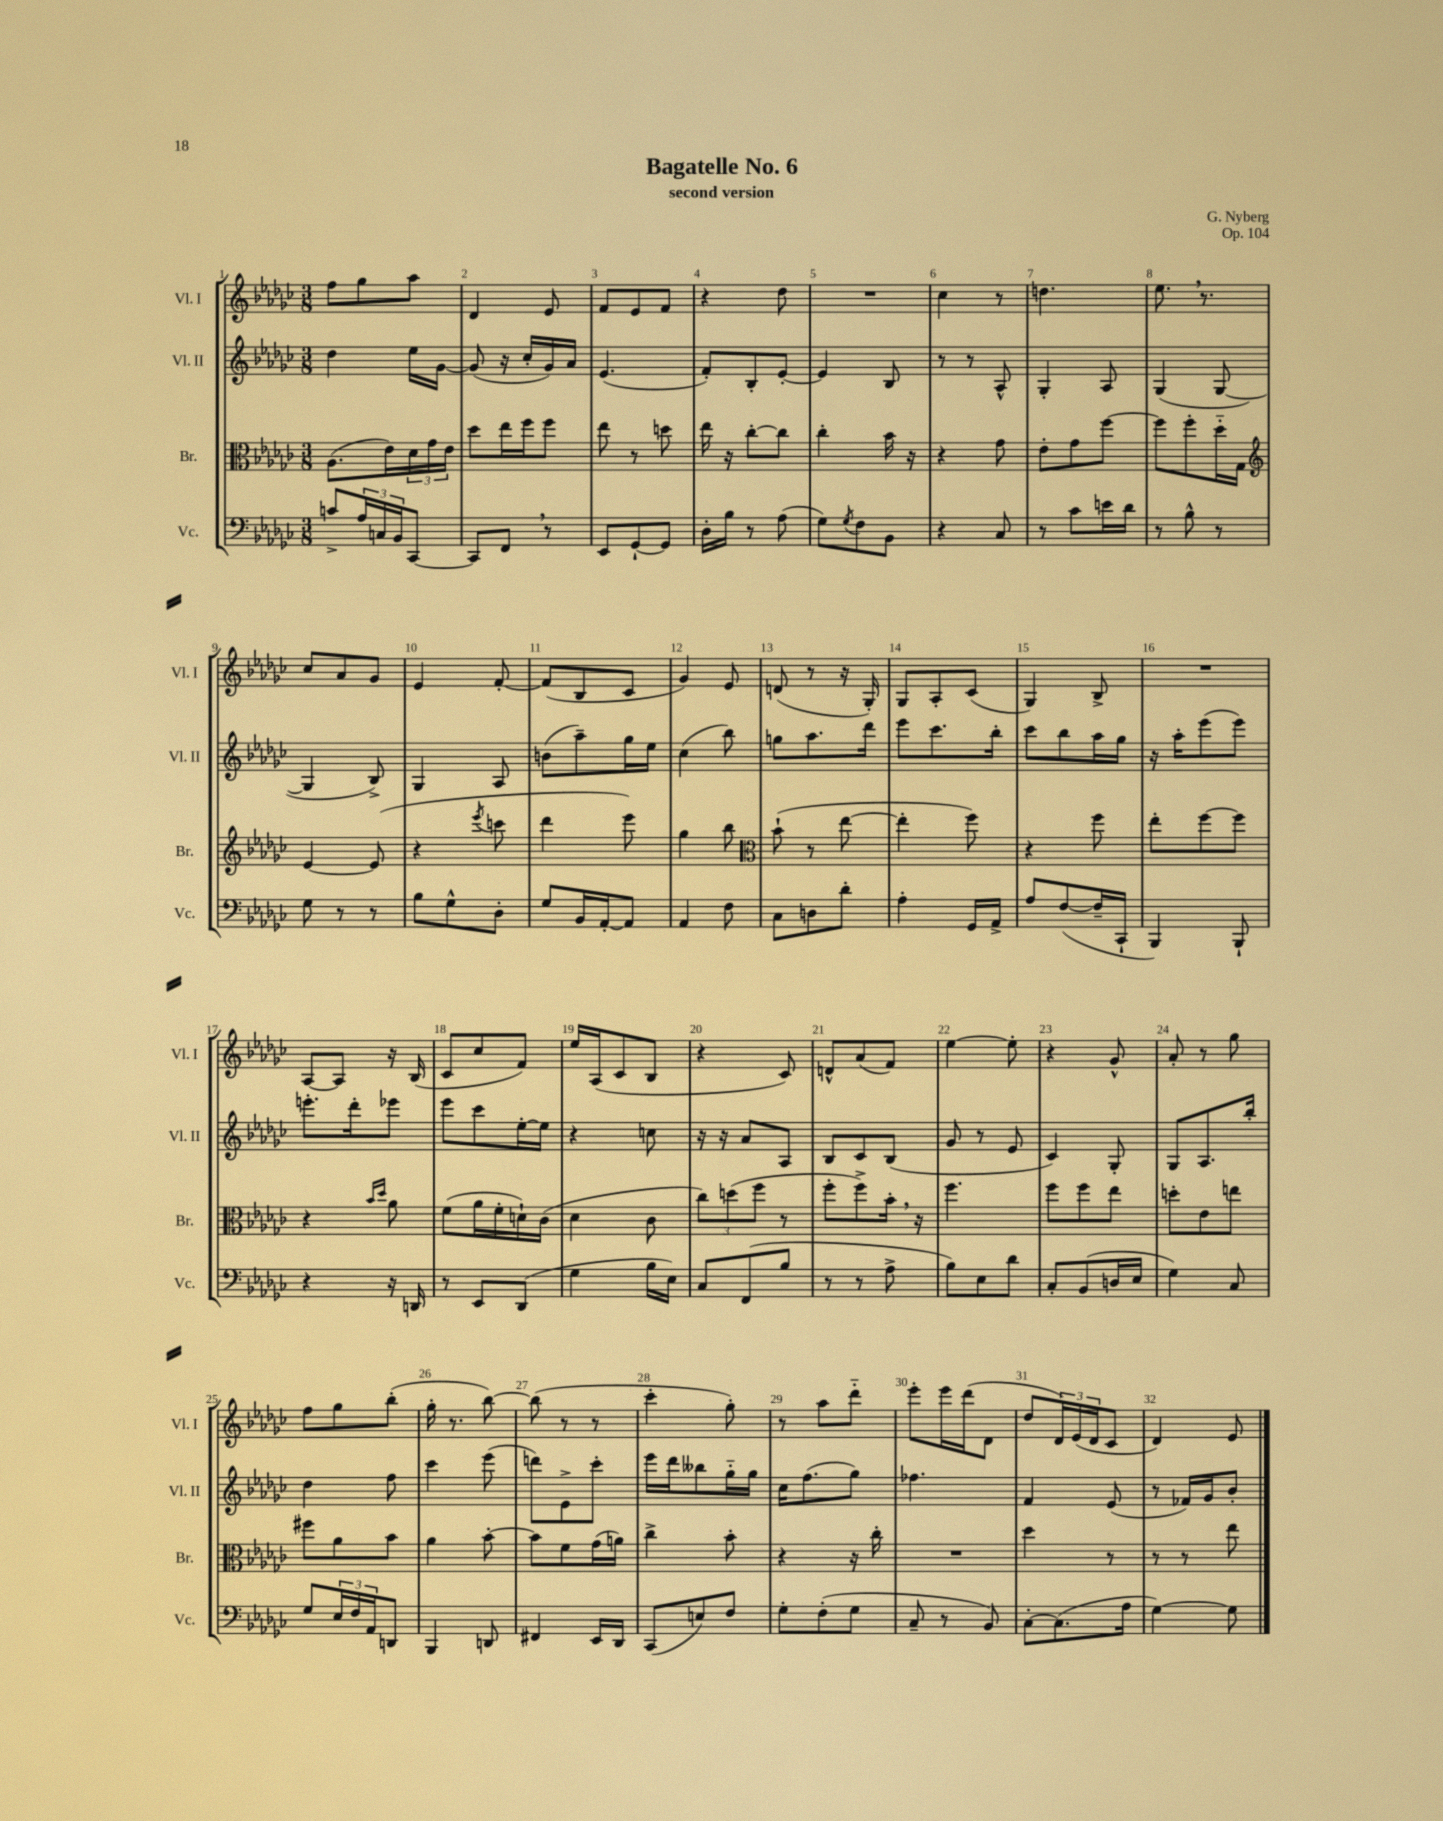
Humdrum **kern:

**kern	**kern	**kern	**kern
*part4	*part3	*part2	*part1
*staff4	*staff3	*staff2	*staff1
*I"Vc.	*I"Br.	*I"Vl. II	*I"Vl. I
*I'Vc.	*I'Br.	*I'Vl. II	*I'Vl. I
*clefF4	*clefC3	*clefG2	*clefG2
*k[b-e-a-d-g-c-]	*k[b-e-a-d-g-c-]	*k[b-e-a-d-g-c-]	*k[b-e-a-d-g-c-]
*M3/8	*M3/8	*M3/8	*M3/8
=1	=1	=1	=1
8cn^/L	(8.A-\L	4dd-\	8ff\L
24A-/L	.	.	8gg-\
24Cn/	.	.	.
.	16e-\L)	.	.
24BB-/J	.	.	.
[8CC-/J	24d-\	16ee-\LL	8aa-\J
.	24g-\	.	.
.	.	[16g-\JJ	.
.	24e-\JJ	.	.
=2	=2	=2	=2
8CC-/L]	8dd-\L	(8g-/]	4d-/
8FF,/J	16ee-\L	16r	.
.	16ff\J	16cc-'/LL	.
8r	8ff\J	16g-/)	8e-/
.	.	16a-/JJ	.
=3	=3	=3	=3
8EE-/L	8ee-\	(4.e-/	8f/L
[8GG-`/	8r	.	8e-/
8GG-/J]	8ddn\	.	8f/J
=4	=4	=4	=4
16D-'\LL	16ee-\	8f'/L)	4r
16B-\JJ	16r	.	.
8r	[8cc-'\L	8B-'/	.
(8A-\	8cc-\J]	[8e-'/J	8dd-\
=5	=5	=5	=5
8G-\L)	4cc-'\	4e-/]	4.r
8qG-/	.	.	.
8F\	.	.	.
8BB-\J	16b-\	8B-/	.
.	16r	.	.
=6	=6	=6	=6
4r	4r	8r	4cc-\
.	.	8r	.
8C-/	8g-\	8A-^^/	8r
=7	=7	=7	=7
8r	8e-'\L	4G-'/	4.ddn\
8c-\L	8g-\	.	.
16en\L	[8ff\J	8A-/	.
16d-\JJ	.	.	.
=8	=8	=8	=8
8r	8ff\L]	(4G-/	8.ee-,\
8B-^^\	8ff'\	.	.
.	.	.	8.r
8r	16dd-\L	[8G-/	.
.	16G-\JJ	.	.
!!LO:LB:g=z
=9	=9	=9	=9
*	*clefG2	*	*
8G-\	[4e-/	4G-/]	8cc-/L
8r	.	.	8a-/
8r	(8e-/]	8B-^/)	8g-/J
=10	=10	=10	=10
8B-\L	4r	4G-/	4e-/
8G-^^\	.	.	.
.	8qeee-/	.	.
8D-'\J	8cccn\	8A-/	[8f'/
=11	=11	=11	=11
8G-/L	4ddd-\	(8bn\L	(8f/L]
16BB-/L	.	8aa-~\)	8B-/
[16AA-'/J	.	.	.
8AA-/J]	8eee-\)	16gg-\L	8c-/J
.	.	16ee-\JJ	.
=12	=12	=12	=12
4AA-/	4gg-\	(4cc-\	4g-/)
8F\	8bb-\	8bb-\)	8e-/
=13	=13	=13	=13
*	*clefC3	*	*
8C-\L	(8b-`\	8ggn\L	(8dn/
8Dn\	8r	8.aa-\	8r
8d-'\J	[8ee-\	.	16r
.	.	16ddd-\Jk	16G-'/)
=14	=14	=14	=14
4A-'\	4ee-'\]	8eee-\L	8G-/L
.	.	8.ccc-\	8A-'/
16GG-/LL	8ff\)	.	(8c-/J
16AA-^/JJ	.	16bb-'\Jk	.
=15	=15	=15	=15
8A-/L	4r	8ccc-\L	4G-/)
([8F/	.	8bb-\	.
16F~/L]	8ff\	16aa-\L	8B-^/
16CC-`/JJ	.	16gg-\JJ	.
=16	=16	=16	=16
4BBB-/)	8ee-'\L	16r	4.r
.	.	16aa-'\KL	.
.	[8ff\	(8eee-\	.
8BBB-`/	8ff\J]	8eee-\J)	.
!!LO:LB:g=z
=17	=17	=17	=17
4r	4r	8.eeen'\L	[8A-/L
.	.	.	8A-/J]
.	.	16ddd-'\k	.
.	16qqb-/LL	.	.
.	16qqdd-/JJ	.	.
16r	8a-\	8eee-X\J	16r
16DDn/	.	.	(16B-/
=18	=18	=18	=18
8r	(8f\L	8eee-\L	8c-/L
8EE-/L	16a-\L	8ccc-\	8cc-/
.	16f'\	.	.
(8DD-/J	16dn`\)	[16ee-'\L	8f/J)
.	(16c-\JJ	16ee-\JJ]	.
=19	=19	=19	=19
4G-\	4d-\	4r	16ee-/LL
.	.	.	(16A-/J
.	.	.	8c-/
16B-\LL	8c-\	8ccn\	8B-/J
16E-\JJ)	.	.	.
=20	=20	=20	=20
8C-/L	12cc-\L)	16r	4r
.	.	16r	.
.	(12ddn\	.	.
(8FF/	.	8a-/L	.
.	12ff\J	.	.
8B-/J	8r	8A-/J	8c-/)
=21	=21	=21	=21
8r	8ff'\L	8B-/L	8dn^^/L
8r	8ff^\)	8c-/	(8a-/
8A-^\	16b-',\Jk	(8B-/J	8f/J)
.	16r	.	.
=22	=22	=22	=22
8B-\L)	4.ff\	8g-/	[4ee-\
8E-\	.	8r	.
8d-\J	.	8e-/	8ee-'\]
=23	=23	=23	=23
8C-'/L	8ff\L	4c-/)	4r
(8BB-/	8ff\	.	.
16Dn/L	8ee-\J	8G-'/	8g-^^/
16E-/JJ	.	.	.
=24	=24	=24	=24
4G-\)	8ddn'\L	8G-/L	8a-'/
.	8e-\	8.A-/	8r
8C-/	8een\J	.	8gg-\
.	.	16bb-'/Jk	.
!!LO:LB:g=z
=25	=25	=25	=25
8G-/L	8ff#X\L	4dd-\	8ff\L
24E-/L	8a-\	.	8gg-\
24F/	.	.	.
24AA-/J	.	.	.
8DDn/J	8b-\J	8ff\	(8bb-'\J
=26	=26	=26	=26
4BBB-/	4a-\	4ccc-\	16gg-'\
.	.	.	8.r
8DDn/	[8b-'\	(8eee-\	[8bb-\)
=27	=27	=27	=27
4FF#X/	8b-\L]	8dddn\L)	(8bb-\]
.	8f\	8e-^\	8r
16EE-/LL	(16g-\L	8ccc-'\J	8r
16DD-/JJ	16an\JJ)	.	.
=28	=28	=28	=28
(8CC-/L	4cc-^\	16eee-\LL	4ccc-'\
.	.	16ddd-\J	.
8En/)	.	8bb--X\	.
8F/J	8b-'\	16gg-\L	8gg-'\)
.	.	16gg-\JJ	.
=29	=29	=29	=29
8G-'\L	4r	16cc-\KL	8r
.	.	(8.ff\	.
(8F'\	.	.	8aa-\L
8G-\J	16r	8gg-\J)	8ddd-\J
.	16cc-'\	.	.
=30	=30	=30	=30
8C-~/	4.r	4.ff-X\	8eee-'\L
8r	.	.	16eee-\L
.	.	.	(16ddd-\J
8BB-/)	.	.	8d-\J
=31	=31	=31	=31
[8C-'\L	4dd-\	4f/	8dd-/L
(8.C-\]	.	.	24d-/L)
.	.	.	(24e-/
.	.	.	24d-/J
.	8r	(8e-/	8c-/J
16A-\Jk	.	.	.
=32	=32	=32	=32
[4G-\)	8r	8r	4d-/)
.	8r	16f-X/LL)	.
.	.	16g-/J	.
8G-\]	8ee-\	8b-'/J	8e-/
==	==	==	==
*-	*-	*-	*-
